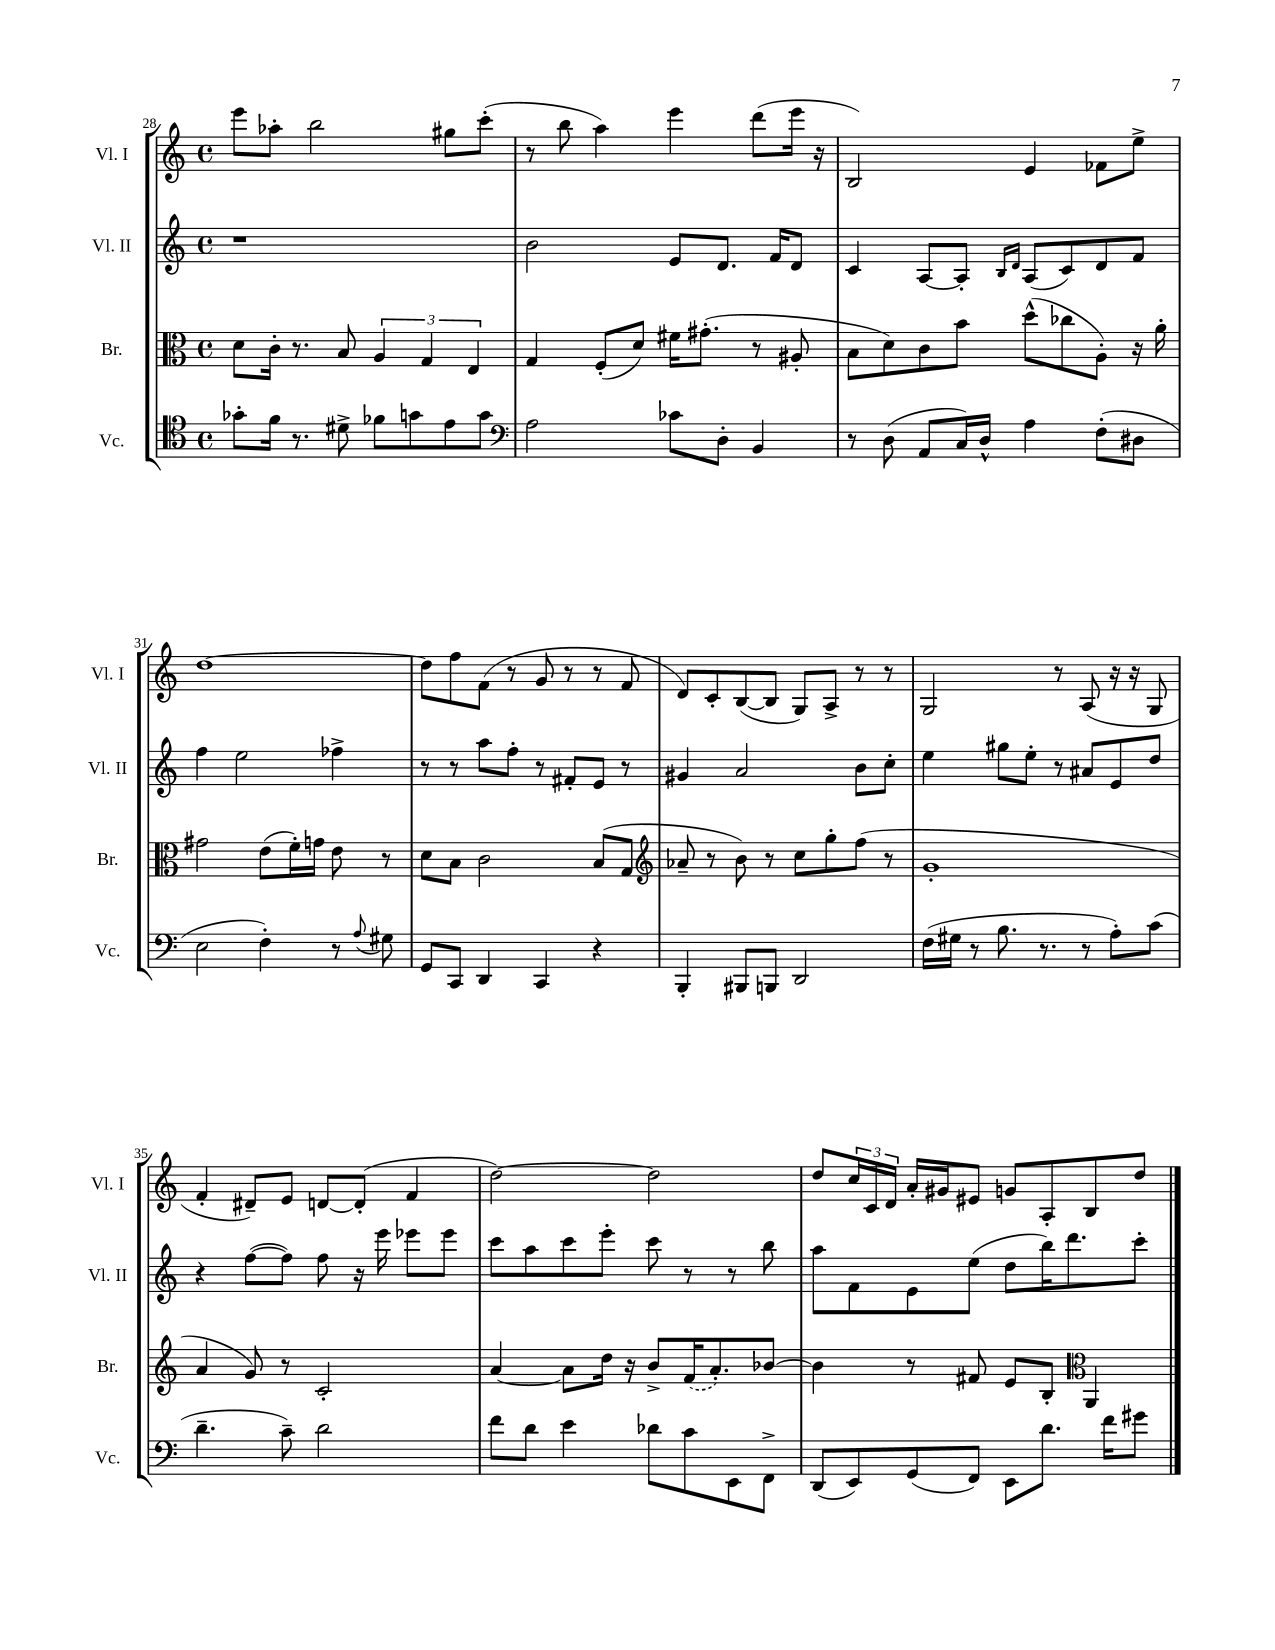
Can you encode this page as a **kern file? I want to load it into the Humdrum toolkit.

**kern	**kern	**kern	**kern
*part4	*part3	*part2	*part1
*staff4	*staff3	*staff2	*staff1
*I"Vc.	*I"Br.	*I"Vl. II	*I"Vl. I
*I'Vc.	*I'Br.	*I'Vl. II	*I'Vl. I
*clefC4	*clefC3	*clefG2	*clefG2
*k[]	*k[]	*k[]	*k[]
*M4/4	*M4/4	*M4/4	*M4/4
*met(c)	*met(c)	*met(c)	*met(c)
=28	=28	=28	=28
8g-X'\L	8d\L	1r	8eee\L
16f\Jk	16c'\Jk	.	8aa-X'\J
8.r	8.r	.	.
.	.	.	2bb\
8d#X^\	8B/	.	.
8f-X\L	6A/	.	.
8gn\	.	.	.
.	6G/	.	.
8e\	.	.	8gg#X\L
.	6E/	.	.
8g\J	.	.	(8ccc'\J
=29	=29	=29	=29
*clefF4	*	*	*
2A\	4G/	2b\	8r
.	.	.	8bb\
.	(8F'/L	.	4aa\)
.	8d/J)	.	.
8c-X\L	16f#X\KL	8e/L	4eee\
.	(8.g#X'\J	.	.
8D'\J	.	8.d/J	.
4BB/	8r	.	(8ddd\L
.	.	16f/KL	.
.	8A#X'/	8d/J	16eee\Jk
.	.	.	16r
=30	=30	=30	=30
8r	8B\L	4c/	2B/)
(8D\	8d\)	.	.
8AA/L	8c\	[8A/L	.
16C/L)	8b\J	8A'/J]	.
16D^^/JJ	.	.	.
.	.	16qqB/LL	.
.	.	16qqd/JJ	.
4A\	(8dd^^\L	(8A/L	4e/
.	8cc-X\	8c/)	.
(8F'\L	8A'\J)	8d/	8f-X\L
8D#X\J	16r	8f/J	8ee^\J
.	16a'\	.	.
!!LO:LB:g=z
=31	=31	=31	=31
2E\	2g#X\	4ff\	[1dd
.	.	2ee\	.
4F'\)	(8e\L	.	.
.	16f'\L)	.	.
.	16gn\JJ	.	.
8r	8e\	4ff-X^\	.
8qqA/	.	.	.
8G#X\	8r	.	.
=32	=32	=32	=32
8GG/L	8d\L	8r	8dd\L]
8CC/J	8B\J	8r	8ff\
4DD/	2c\	8aa\L	(8f\J
.	.	8ff'\J	8r
4CC/	.	8r	8g/
.	.	8f#X'/L	8r
4r	(8B/L	8e/J	8r
.	8G/J	8r	8f/
=33	=33	=33	=33
*	*clefG2	*	*
4BBB'/	8a-X~/	4g#X/	8d/L)
.	8r	.	8c'/
8BBB#X/L	8b\)	2a/	([8B/
8BBBn/J	8r	.	8B/J]
2DD/	8cc\L	.	8G/L)
.	8gg'\	.	8A^/J
.	(8ff\J	8b\L	8r
.	8r	8cc'\J	8r
=34	=34	=34	=34
(16F\LL	1g'	4ee\	2G/
16G#X\JJ	.	.	.
8r	.	.	.
8.B\	.	8gg#X\L	.
.	.	8ee'\J	.
8.r	.	.	.
.	.	8r	8r
8r	.	8a#X/L	(8A/
8A'\L)	.	8e/	16r
.	.	.	16r
(8c\J	.	8dd/J	8G/
!!LO:LB:g=z
=35	=35	=35	=35
4.d~\	4a/	4r	4f'/
.	8g/)	([8ff\L	8d#X~/L)
8c~\)	8r	8ff\J])	8e/J
2d\	2c'/	8ff\	[8dn/L
.	.	16r	(8d'/J]
.	.	16eee\	.
.	.	8eee-X\L	4f/
.	.	8eee-\J	.
=36	=36	=36	=36
8f\L	[4a/	8ccc\L	[2dd\)
8d\J	.	8aa\	.
4e\	8a\L]	8ccc\	.
.	16dd\Jk	8eee'\J	.
.	16r	.	.
8d-X\L	8b^/L	8ccc\	2dd\]
8c\	(16f/K	8r	.
.	8.a'/)	.	.
8EE\	.	8r	.
8FF^\J	[8b-X/J	8bb\	.
=37	=37	=37	=37
(8DD/L	4b-\]	8aa\L	8dd/L
8EE/)	.	8f\	24cc/L
.	.	.	24c/
.	.	.	24d/JJ
(8GG/	8r	8e\	16a'/LL
.	.	.	16g#X/J
8FF/J)	8f#X/	(8ee\J	8e#X/J
8EE\L	8e/L	8dd\L	8gn/L
8.d\J	8B'/J	16bb\K)	8A'/
.	.	8.ddd\	.
*	*clefC3	*	*
.	4AA/	.	8B/
16f\KL	.	.	.
8g#X\J	.	8ccc'\J	8dd/J
==	==	==	==
*-	*-	*-	*-
